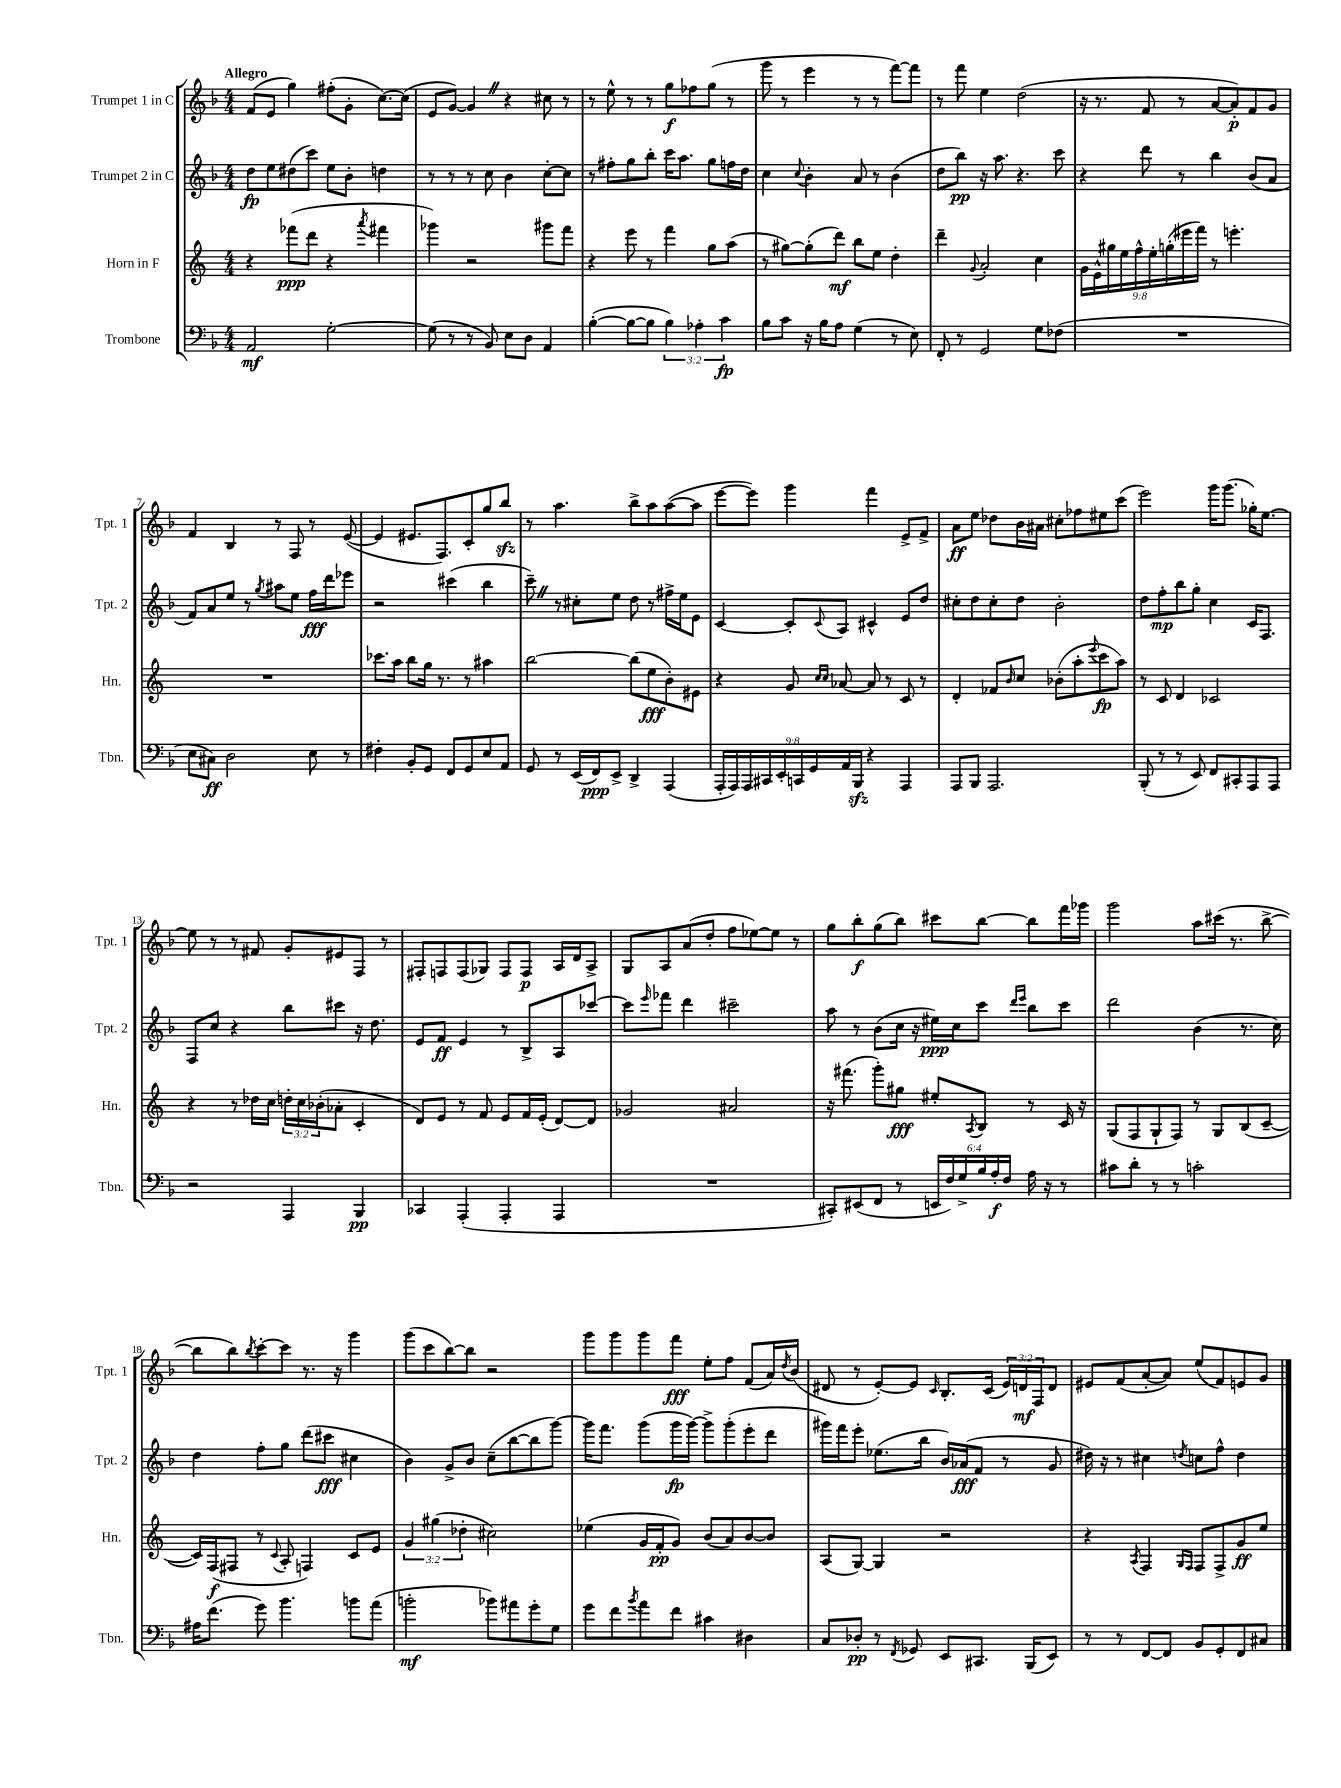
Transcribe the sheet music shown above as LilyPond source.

<<
\new StaffGroup <<
\new Staff = "s0" \with { instrumentName = "Trumpet 1 in C" shortInstrumentName = "Tpt. 1" } {
    \clef treble \key f \major \numericTimeSignature \time 4/4 \override Staff.TupletNumber.text = #tuplet-number::calc-fraction-text \tempo "Allegro"
    f'8( e'8 g''4) fis''8-.( g'8-. c''8.~) c''16( |
    e'8 g'8~) g'4 \once \override BreathingSign.text = \markup { \musicglyph "scripts.caesura.straight" } \breathe r4 cis''8 r8 |
    r8 e''8-^ r8 r8 g''8\f fes''8 g''8( r8 |
    g'''8 r8 e'''4 r8 r8 f'''8~) f'''8 |
    r8 f'''8 e''4 d''2( |
    r16 r8. f'8 r8 a'8~ a'8-.\p) f'8 g'8 |
    f'4 bes4 r8 f8 r8 e'8~( |
    e'4 eis'8. f8.) c'8-. g''8 bes''8\sfz |
    r8 a''4. bes''8-> a''8 a''8~( a''8 |
    e'''8~ e'''8) g'''4 f'''4 e'8-> f'8-> |
    a'8\ff e''8 des''8 bes'16 ais'16 cis''8-. fes''8 eis''8 c'''8( |
    e'''2) g'''16 g'''8.( ges''16-.) e''8.~ |
    e''8 r8 r8 fis'8 g'8-. eis'8 f8 r8 |
    fis8-. f8 f8( ges8) f8 f8\p a16 d'16 a8-> |
    g8 a8 a'8( d''8-. f''8 ees''8~) ees''8 r8 |
    g''8 bes''8-.\f g''8( bes''8) cis'''8 bes''8~ bes''8 f'''16 ges'''16 |
    g'''2 a''8 cis'''16( r8. bes''8~-> |
    bes''8 bes''8) \acciaccatura { bes''8 } c'''8~-. c'''8 r8. r16 g'''4 |
    g'''8( c'''8 bes''8~) bes''8 r2 |
    g'''8 g'''8 g'''8 f'''8\fff e''8-. f''8 f'8( a'16) \acciaccatura { d''8 } bes'16( |
    dis'8 r8 e'8~-.) e'8 \grace { c'16 } bes8.-. c'16( \tuplet 3/2 { e'16) d'16\mf f16 } d'8 |
    eis'8 f'8( a'8~-. a'8) e''8( f'8) e'8 g'8 \bar "|." |
}
\new Staff = "s1" \with { instrumentName = "Trumpet 2 in C" shortInstrumentName = "Tpt. 2" } {
    \clef treble \key f \major \numericTimeSignature \time 4/4
    d''8\fp e''8 dis''8( c'''8) e''8 bes'8-. d''4 |
    r8 r8 r8 c''8 bes'4 c''8~-. c''8 |
    r8 fis''8-. g''8 bes''8-. c'''16 a''8. g''8 f''16 d''16 |
    c''4 \appoggiatura { c''8 } bes'4-. a'8 r8 bes'4( |
    d''8 bes''8\pp) r16 a''8. r4. c'''8 |
    r4 d'''8 r8 bes''4 bes'8( a'8 |
    f'8) a'8 e''8 r8 \acciaccatura { g''8 } ais''8 e''8 f''16\fff d'''16 ees'''8 |
    r2 cis'''4( bes''4 |
    c'''8--) \once \override BreathingSign.text = \markup { \musicglyph "scripts.caesura.straight" } \breathe r8 cis''8-. e''8 d''8 r8 fis''16-> e''16 e'8 |
    c'4~ c'8-. \appoggiatura { c'8 } a8 cis'4-^ e'8 d''8 |
    cis''8-. d''8 cis''8-. d''8 bes'2-. |
    d''8 f''8-.\mp bes''8 g''8-. c''4 c'16 f8. |
    f8 c''8 r4 bes''8 cis'''8 r16 d''8. |
    e'8 f'8\ff e'4 r8 bes8-> a8 ces'''8~ |
    ces'''8 \grace { e'''16 } fes'''8 d'''4 cis'''2-- |
    a''8 r8 bes'8( c''16 r16 eis''16\ppp) c''16 c'''8 \grace { d'''16 e'''16 } bes''8 c'''8 |
    d'''2 bes'4( r8. c''16) |
    d''4 f''8-. g''8 d'''8( cis'''8\fff cis''4 |
    bes'4) g'8-> bes'8 c''8--( bes''8~ bes''8 g'''8~) |
    g'''16 f'''8. g'''8( g'''16\fp g'''16~) g'''8-> g'''8-.( e'''8-. d'''8 |
    gis'''16) f'''16 e'''8-. ees''8.( bes''16 bes'16) aes'16\fff( f'8 r8 g'8 |
    dis''16) r16 r8 cis''4 \acciaccatura { d''8 } c''8 f''8-^ d''4 \bar "|." |
}
\new Staff = "s2" \with { instrumentName = "Horn in F" shortInstrumentName = "Hn." } {
    \clef treble \key c \major \numericTimeSignature \time 4/4 \override Staff.TupletNumber.text = #tuplet-number::calc-fraction-text
    r4 fes'''8\ppp( d'''8 r4 \acciaccatura { a'''8 } fis'''4 |
    ges'''4) r2 gis'''8 f'''8 |
    r4 e'''8 r8 f'''4 g''8 a''8( |
    r8 gis''8~) gis''8-.( d'''8\mf) b''8 e''8 d''4-. |
    d'''4-- \appoggiatura { g'8 } a'2-. c''4 |
    \tuplet 9/8 { g'16 e'16-^ gis''16 e''16 f''16-^ e''16-. g''16-.( eis'''16 f'''16) } r8 e'''4.-. |
    R1 |
    ces'''8. a''16 b''8 g''16 r8. r8 ais''4 |
    b''2~ b''8( e''8\fff b'8-.) eis'8 |
    r4 g'8 \grace { c''16 c''16 } aes'8~ aes'8 r8 c'8 r8 |
    d'4-. fes'8 \grace { b'16 } c''8 bes'8-.( a''8-. \appoggiatura { e'''8 } c'''8\fp a''8) |
    r8 c'8 d'4 ces'2 |
    r4 r8 des''16 c''16 \tuplet 3/2 { d''16-. c''16 bes'16-.( } aes'8-. c'4-. |
    d'8) e'8 r8 f'8 e'8 f'16 e'16-.( d'8~) d'8 |
    ges'2 ais'2 |
    r16 fis'''8.( g'''8-.) gis''8\fff eis''8-. \acciaccatura { a8 } b8 r8 c'16 r16 |
    g8( f8 g8-! f8) r8 g8 b8( c'8~-- |
    c'16) f16\f( fis8 r8 \appoggiatura { c'8 } a8-. f4) c'8 e'8 |
    \tuplet 3/2 { g'4 gis''4( des''4-. } cis''2) |
    ees''4( g'16 f'16-.\pp g'8) b'8( a'8) b'8~ b'8 |
    a8( g8~) g4 r2 |
    r4 \acciaccatura { a8 } f4 \grace { g16 f16 } f8 f8-> g'8\ff e''8 \bar "|." |
}
\new Staff = "s3" \with { instrumentName = "Trombone" shortInstrumentName = "Tbn." } {
    \clef bass \key f \major \numericTimeSignature \time 4/4 \override Staff.TupletNumber.text = #tuplet-number::calc-fraction-text
    a,2\mf g2~-. |
    g8( r8 r8 bes,8) e8 d8 a,4 |
    bes4~-.( bes8~ bes8 \tuplet 3/2 { bes4) aes4-. c'4\fp } |
    bes8 c'8 r16 bes16 a8 g4( r8 e8) |
    f,8-. r8 g,2 g8 fes8( |
    R1 |
    e8 cis8\ff) d2 e8 r8 |
    fis4-. bes,8-. g,8 f,8 g,8 e8 a,8 |
    g,8 r8 e,16( f,16\ppp) e,8-> d,4-> a,,4( |
    \tuplet 9/8 { a,,16-. a,,16) a,,16 cis,16 e,16-. c,16 g,16 a,16 bes,,16\sfz } r4 a,,4 |
    a,,8 bes,,8 a,,2. |
    bes,,8-.( r8 r8 e,8) f,8 cis,8-. a,,8 a,,8 |
    r2 a,,4 bes,,4\pp |
    ces,4 a,,4-.( a,,4-. a,,4 |
    R1 |
    cis,8-.) eis,8( f,8 r8 \tuplet 6/4 { e,16 f16) g16-> bes16 a16-.\f f16 } a16 r16 r8 |
    cis'8 d'8-. r8 r8 c'2-. |
    ais16 f'8.( g'8) bes'4. b'8 a'8( |
    b'2-.\mf bes'8) ais'8 g'8-. g8 |
    g'8 f'8 \acciaccatura { bes'8 } a'8 f'8 cis'4 dis4 |
    c8 des8-.\pp r8 \acciaccatura { f,8 } ges,8 e,8 cis,8. bes,,16( e,8) |
    r8 r8 f,8~ f,8 bes,8 g,8-. f,8 cis8 \bar "|." |
}
>>
>>
